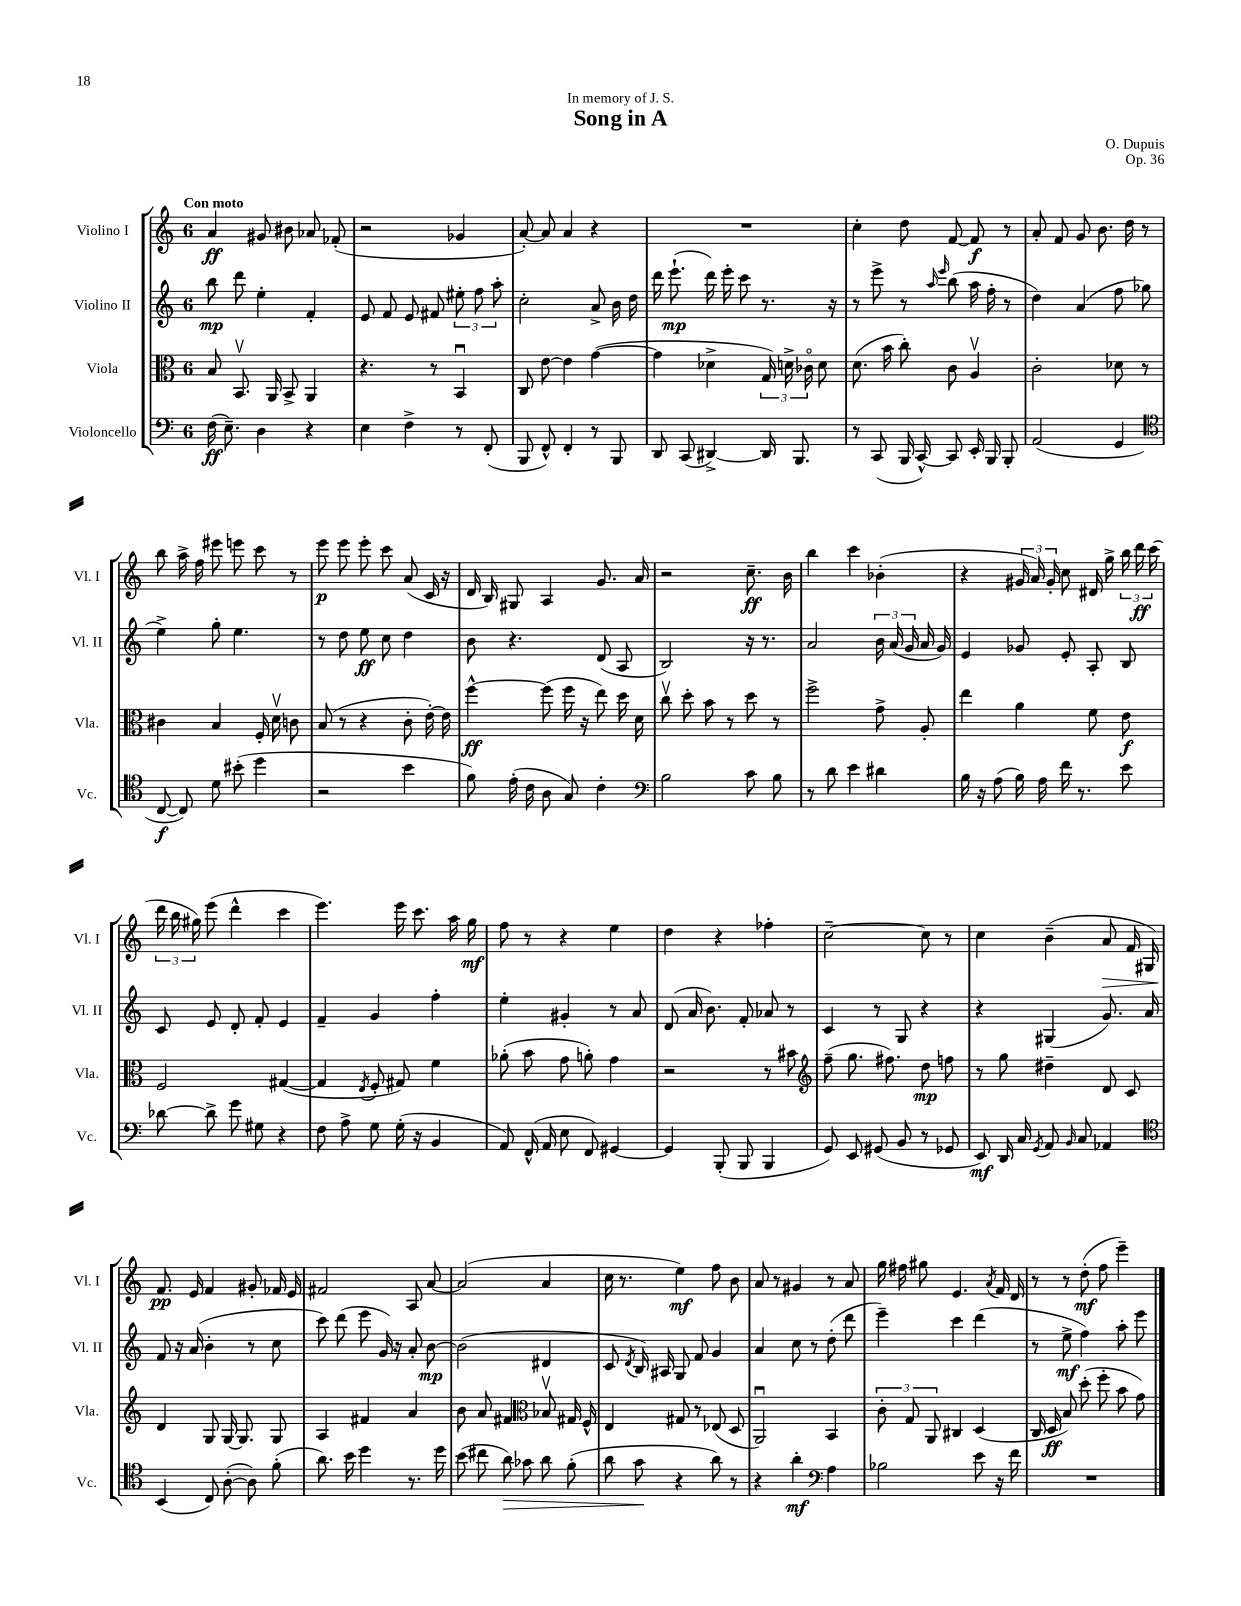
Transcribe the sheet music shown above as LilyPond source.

\header { title = "Song in A" composer = "O. Dupuis" dedication = "In memory of J. S." opus = "Op. 36" }
<<
\new StaffGroup <<
\new Staff = "s0" \with { instrumentName = "Violino I" shortInstrumentName = "Vl. I" } {
    \clef treble \key c \major \once \override Staff.TimeSignature.style = #'single-digit \time 6/8 \tempo "Con moto"
    \autoBeamOff a'4\ff gis'8 bis'8 aes'8 fes'8-.( |
    r2 ges'4 |
    a'8~-.) a'8 a'4 r4 |
    R2. |
    c''4-. d''8 f'8~ f'8\f r8 |
    a'8-. f'8 g'8 b'8. d''16 r8 |
    b''8 a''16-> f''16 eis'''8 e'''8 c'''8 r8 |
    e'''8\p e'''8 e'''8-. c'''8 a'8( c'16 r16 |
    d'16 b16) gis8 a4 g'8. a'16 |
    r2 c''8.--\ff b'16 |
    b''4 c'''4 bes'4-.( |
    r4 \tuplet 3/2 { gis'16 a'16) gis'16-. } c''8 dis'16 g''16-> \tuplet 3/2 { b''16 d'''16\ff c'''16( } |
    \tuplet 3/2 { d'''16 b''16 gis''16) } e'''8( d'''4-^ c'''4 |
    e'''4.) e'''16 c'''8. a''16 g''16\mf |
    f''8 r8 r4 e''4 |
    d''4 r4 fes''4-. |
    c''2~-- c''8 r8 |
    c''4 b'4--( a'8\> f'16 gis16) |
    f'8.\pp\! e'16 f'4 gis'8-. fes'16 e'16 |
    fis'2 a8 a'8~ |
    a'2( a'4 |
    c''16 r8. e''4\mf) f''8 b'8 |
    a'8 r8 gis'4 r8 a'8 |
    g''16 fis''16 gis''8 e'4. \acciaccatura { a'8 } f'16 d'16 |
    r8 r8 d''8-.\mf( f''8 e'''4--) \bar "|." |
}
\new Staff = "s1" \with { instrumentName = "Violino II" shortInstrumentName = "Vl. II" } {
    \clef treble \key c \major \once \override Staff.TimeSignature.style = #'single-digit \time 6/8
    \autoBeamOff b''8\mp d'''8 e''4-. f'4-. |
    e'8 f'8 e'8 fis'8 \tuplet 3/2 { eis''8-. f''8 a''8-. } |
    c''2-. a'8-> b'16 d''16 |
    d'''16 e'''8.-!\mp( d'''16) e'''16-. c'''8 r8. r16 |
    r8 e'''8-> r8 \grace { a''16 e'''16 } b''8( a''16 f''16-. r8 |
    d''4) a'4( f''8 ges''8 |
    e''4->) g''8-. e''4. |
    r8 d''8 e''8\ff c''8 d''4 |
    b'8 r4. d'8( a8 |
    b2) r16 r8. |
    a'2 \tuplet 3/2 { b'16 a'16( g'16 } a'16 g'16) |
    e'4 ges'8 e'8-. a8-. b8 |
    c'8 e'8 d'8-. f'8-. e'4 |
    f'4-- g'4 f''4-. |
    e''4-. gis'4-. r8 a'8 |
    d'8( a'16 b'8.) f'8-. aes'8 r8 |
    c'4 r8 g8 r4 |
    r4 gis4( g'8.) a'16 |
    f'8 r16 a'16( b'4-. r8 c''8 |
    c'''8) d'''8( e'''8 g'16) r16 a'8-. b'8~\mp |
    b'2( dis'4 |
    c'8 \acciaccatura { d'8 } b16) ais16 g8 f'8 g'4 |
    a'4 c''8 r8 d''8-.( d'''8 |
    e'''4--) c'''4 d'''4( |
    r8 e''8->\mf f''4) a''8-. e'''8 \bar "|." |
}
\new Staff = "s2" \with { instrumentName = "Viola" shortInstrumentName = "Vla." } {
    \clef alto \key c \major \once \override Staff.TimeSignature.style = #'single-digit \time 6/8
    \autoBeamOff b8 b,8.\upbow a,16 b,8-> a,4 |
    r4. r8 b,4\downbow |
    c8 e'8~ e'4 g'4~( |
    g'4 des'4-> \tuplet 3/2 { g16) d'16-> ces'16\flageolet } d'8 |
    d'8.( b'16 c''8-.) c'8 a4\upbow |
    c'2-. des'8 r8 |
    cis'4 b4 f16-. d'16\upbow c'8 |
    b8( r8 r4 c'8-. e'16~-.) e'16 |
    f''4~-^\ff f''8( f''16 r16 e''8) d''16 d'16 |
    c''8\upbow d''8-. b'8 r8 d''8 r8 |
    f''2-> g'8-> a8-. |
    e''4 a'4 f'8 e'8\f |
    f2 gis4~( |
    gis4 \acciaccatura { e8 } f8-. gis8) f'4 |
    aes'8-.( b'8 g'8 a'8-.) g'4 |
    r2 r8 bis'8 |
    \clef treble f''8--( g''8. fis''8.) d''8\mp f''8 |
    r8 g''8 dis''4-- d'8 c'8 |
    d'4 g8 g16~ g8. g8 |
    a4 fis'4 a'4 |
    b'8 a'8 fis'4 \clef alto bes8\upbow gis16 f16-^ |
    e4 gis8 r8 ees8( d8 |
    a,2\downbow) b,4 |
    \tuplet 3/2 { c'8-. g8 a,8 } cis4 d4( |
    c16 d16\ff b8) d''8-.( f''8-. b'8 g'8) \bar "|." |
}
\new Staff = "s3" \with { instrumentName = "Violoncello" shortInstrumentName = "Vc." } {
    \clef bass \key c \major \once \override Staff.TimeSignature.style = #'single-digit \time 6/8
    \autoBeamOff f16\ff( e8.--) d4 r4 |
    e4 f4-> r8 f,8-.( |
    b,,8 f,8-^) f,4-. r8 b,,8 |
    d,8 c,8( dis,4~->) dis,16 b,,8. |
    r8 c,8( b,,16 c,16~-^) c,8 e,16-. b,,16 b,,8-. |
    a,2( g,4 |
    \clef tenor c8~\f c8) d'8 bis'8-.( d''4 |
    r2 b'4 |
    f'8) e'16-.( c'16 a8 g8) c'4-. |
    \clef bass b2 c'8 b8 |
    r8 d'8 e'4 dis'4 |
    b16 r16 a8( b16) a16 f'16 r8. e'8 |
    des'8~ des'8-> g'8 gis8 r4 |
    f8 a8-> g8 g16-.( r16 b,4 |
    a,8) f,16-^( a,16 e8 f,8) gis,4~ |
    gis,4 b,,8-.( b,,8 b,,4 |
    g,8) e,8 gis,8( b,8 r8 ges,8 |
    e,8\mf) d,16 c16 \acciaccatura { g,8 } a,8 \grace { b,16 } c8 aes,4 |
    \clef tenor b,4( c8) a8~-.( a8) f'8-.( |
    a'8.) b'16 d''4 r8. d''16 |
    b'8( cis''8 a'8\>) ges'8 a'8 f'8-.( |
    a'8 g'8\! r4 a'8) r8 |
    r4 a'4-.\mf \clef bass a4 |
    bes2 e'8 r16 f'16 |
    R2. \bar "|." |
}
>>
>>
\layout { \context { \Score \remove "Bar_number_engraver" } }
